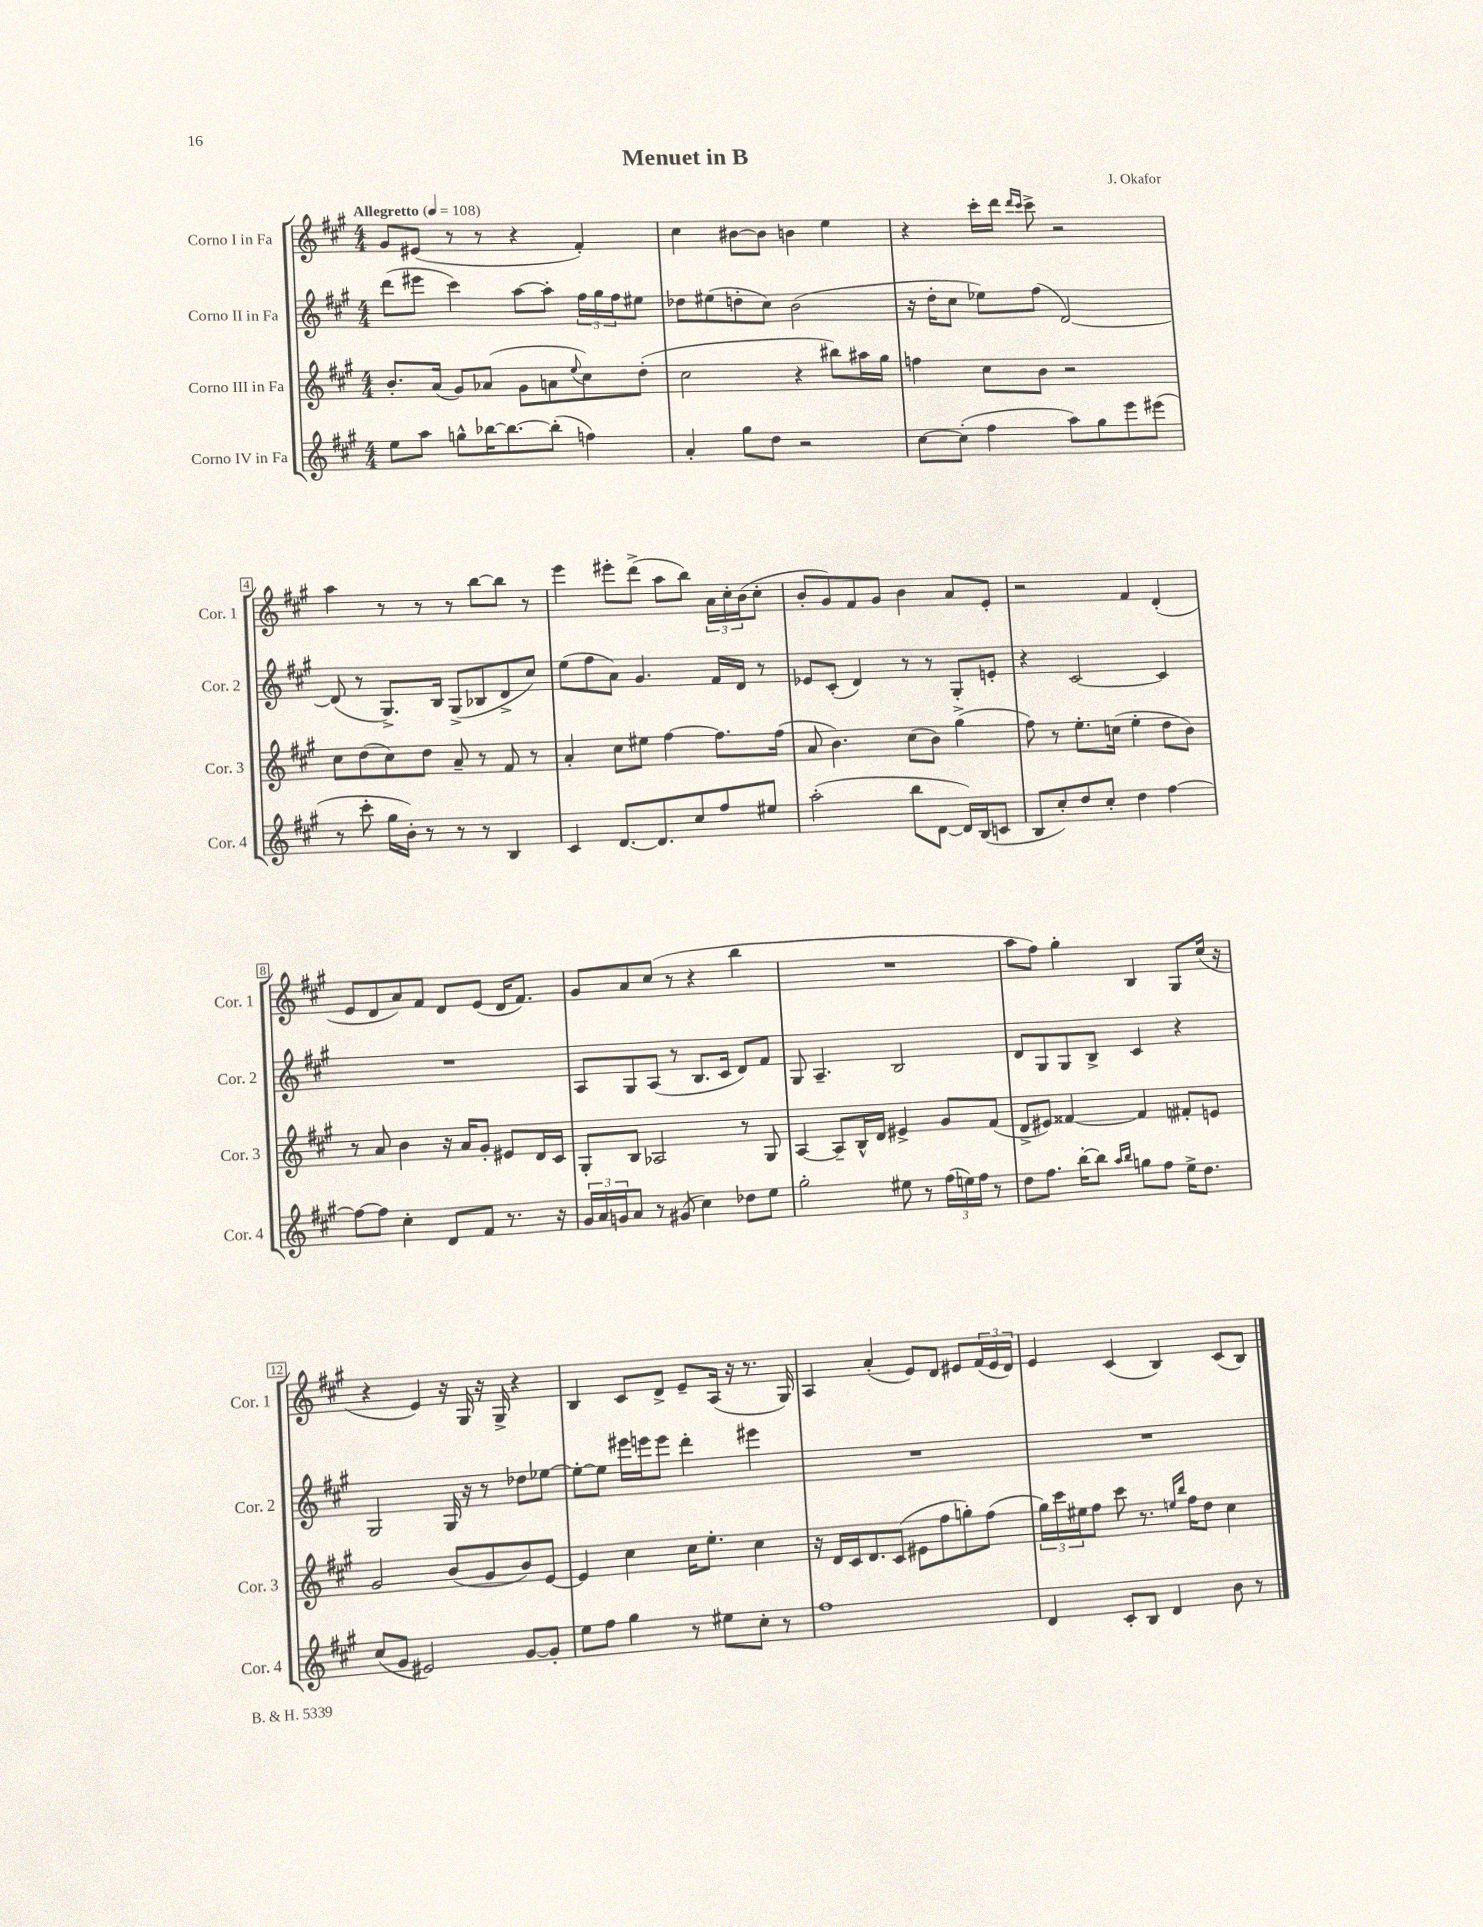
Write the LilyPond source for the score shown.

\header { title = "Menuet in B" composer = "J. Okafor" }
<<
\new StaffGroup <<
\new Staff = "s0" \with { instrumentName = "Corno I in Fa" shortInstrumentName = "Cor. 1" } {
    \clef treble \key a \major \numericTimeSignature \time 4/4 \tempo "Allegretto" 4 = 108
    gis'8 eis'8( r8 r8 r4 fis'4-.) |
    cis''4 bis'8~ bis'8 b'4 e''4 |
    r4 cis'''16-. d'''16 \grace { d'''16 cis'''16 } cis'''8-> r2 |
    a''4 r8 r8 r8 b''8~ b''8 r8 |
    e'''4 eis'''8-. d'''8->( a''8 b''8) \tuplet 3/2 { a'16 cis''16-. b'16( } cis''8-. |
    b'8-. gis'8) fis'8 gis'8 b'4 a'8 e'8-. |
    r2 fis'4 d'4-.( |
    e'8 d'8 a'8) fis'8 d'8 e'8( d'16 fis'8.) |
    gis'8 a'8 cis''8( r8 r4 b''4 |
    R1 |
    a''8 fis''8) gis''4-. b4 gis8 cis''16( r16 |
    r4 e'4) r16 gis16 r16 gis16-> r4 |
    b4 cis'8 d'8-> e'8-- a16( r16 r8. gis16) |
    a4 a'4-.( e'8) d'8 eis'8 \tuplet 3/2 { fis'16( eis'16 d'16) } |
    e'4 cis'4( b4) cis'8( b8) \bar "|." |
}
\new Staff = "s1" \with { instrumentName = "Corno II in Fa" shortInstrumentName = "Cor. 2" } {
    \clef treble \key a \major \numericTimeSignature \time 4/4
    d'''8( eis'''8 cis'''4) a''8~ a''8-. \tuplet 3/2 { fis''16 gis''16 fis''16 } eis''8 |
    des''8 eis''8( d''8-. cis''8) b'2( |
    r16 d''16-. cis''8 ees''8) fis''8( d'2~) |
    d'8( r8 gis8.->) b16 gis8->( bes8 d'8-> cis''8) |
    e''8( fis''8 a'8) gis'4. fis'16 d'16 r8 |
    ees'8 cis'8-.( d'4) r8 r8 gis8-. e'8-. |
    r4 cis'2~ cis'4 |
    R1 |
    a8 gis8 a8( r8 b8. cis'16 d'8) fis'8 |
    gis8 a4.-- b2 |
    d'8 gis8 gis8 b8-> cis'4 r4 |
    gis2 gis16 r16 r8 des''8 ees''8~ |
    ees''8~-. ees''8 eis'''16 e'''16 e'''8 d'''4-. eis'''4 |
    R1 |
    R1 \bar "|." |
}
\new Staff = "s2" \with { instrumentName = "Corno III in Fa" shortInstrumentName = "Cor. 3" } {
    \clef treble \key a \major \numericTimeSignature \time 4/4
    b'8.-. a'16( gis'8) aes'8( gis'8 a'8 \appoggiatura { e''8 } cis''8) d''8-.( |
    cis''2 r4 bis''8) ais''16 gis''16 |
    f''4 cis''8 b'8 r2 |
    cis''8 d''8( cis''8) d''8 a'8-- r8 fis'8 r8 |
    a'4-. cis''8 eis''8 fis''4~ fis''8. fis''16( |
    a'8 b'4.) cis''8( b'8) gis''4->( |
    fis''8) r8 e''8.-. c''16( e''4-. d''8 b'8) |
    r8 a'8 b'4 r16 a'16 gis'8-. eis'8 d'16 cis'16 |
    gis8-. b8 aes2 r8 gis8 |
    a4~ a8-- b16-^ d'16 eis'4-> gis'8 fis'8( |
    d'8-> eis'8) fisis'4~ fisis'4 fis'8-. e'8 |
    gis'2 b'8( gis'8 b'8) e'8~ |
    e'4 cis''4 cis''16 e''8.-. cis''4 |
    r16 d'16 cis'16 d'8. cis'8( eis'8 fis''8 g''8-.) fis''8( |
    \tuplet 3/2 { gis''16) cis'''16 eis''16 } fis''8 cis'''8 r8. \grace { e''16 b''16 } fis''16 d''8 cis''4 \bar "|." |
}
\new Staff = "s3" \with { instrumentName = "Corno IV in Fa" shortInstrumentName = "Cor. 4" } {
    \clef treble \key a \major \numericTimeSignature \time 4/4
    e''8 a''8 g''8-^ bes''16~ bes''8.~ bes''8-.( f''4) |
    a'4-. gis''8 d''8 r2 |
    cis''8~ cis''8-.( fis''4 a''8) gis''8 e'''8 eis'''8( |
    r8 cis'''8-. gis''16 b'16-.) r8 r8 r8 b4 |
    cis'4 d'8.~ d'8. cis''8 fis''8 eis''8 |
    a''2-.( b''8 d'8~ d'16) b16( c'8 |
    b8 cis''8-.) d''8 cis''8-. d''4 fis''4~ |
    fis''8~ fis''8 cis''4-. d'8 fis'8 r8. r16 |
    \tuplet 3/2 { gis'16 a'16 g'16 } a'8 r8 gis'8( cis''4) des''8 e''8 |
    gis''2-. eis''8 r8 \tuplet 3/2 { fis''16( e''16) fis''16 } r8 |
    d''8 fis''8. b''16~-. b''8 \grace { a''16 b''16 } g''8 fis''8 e''16-> d''8. |
    cis''8( gis'8 eis'2) gis'8~ gis'8-. |
    e''8 fis''8 gis''4 r8 eis''8 cis''8-. r8 |
    fis''1 |
    d'4 cis'8-. b8 d'4 b'8 r8 \bar "|." |
}
>>
>>
\layout { \context { \Score \override BarNumber.stencil = #(make-stencil-boxer 0.1 0.3 ly:text-interface::print) } }
